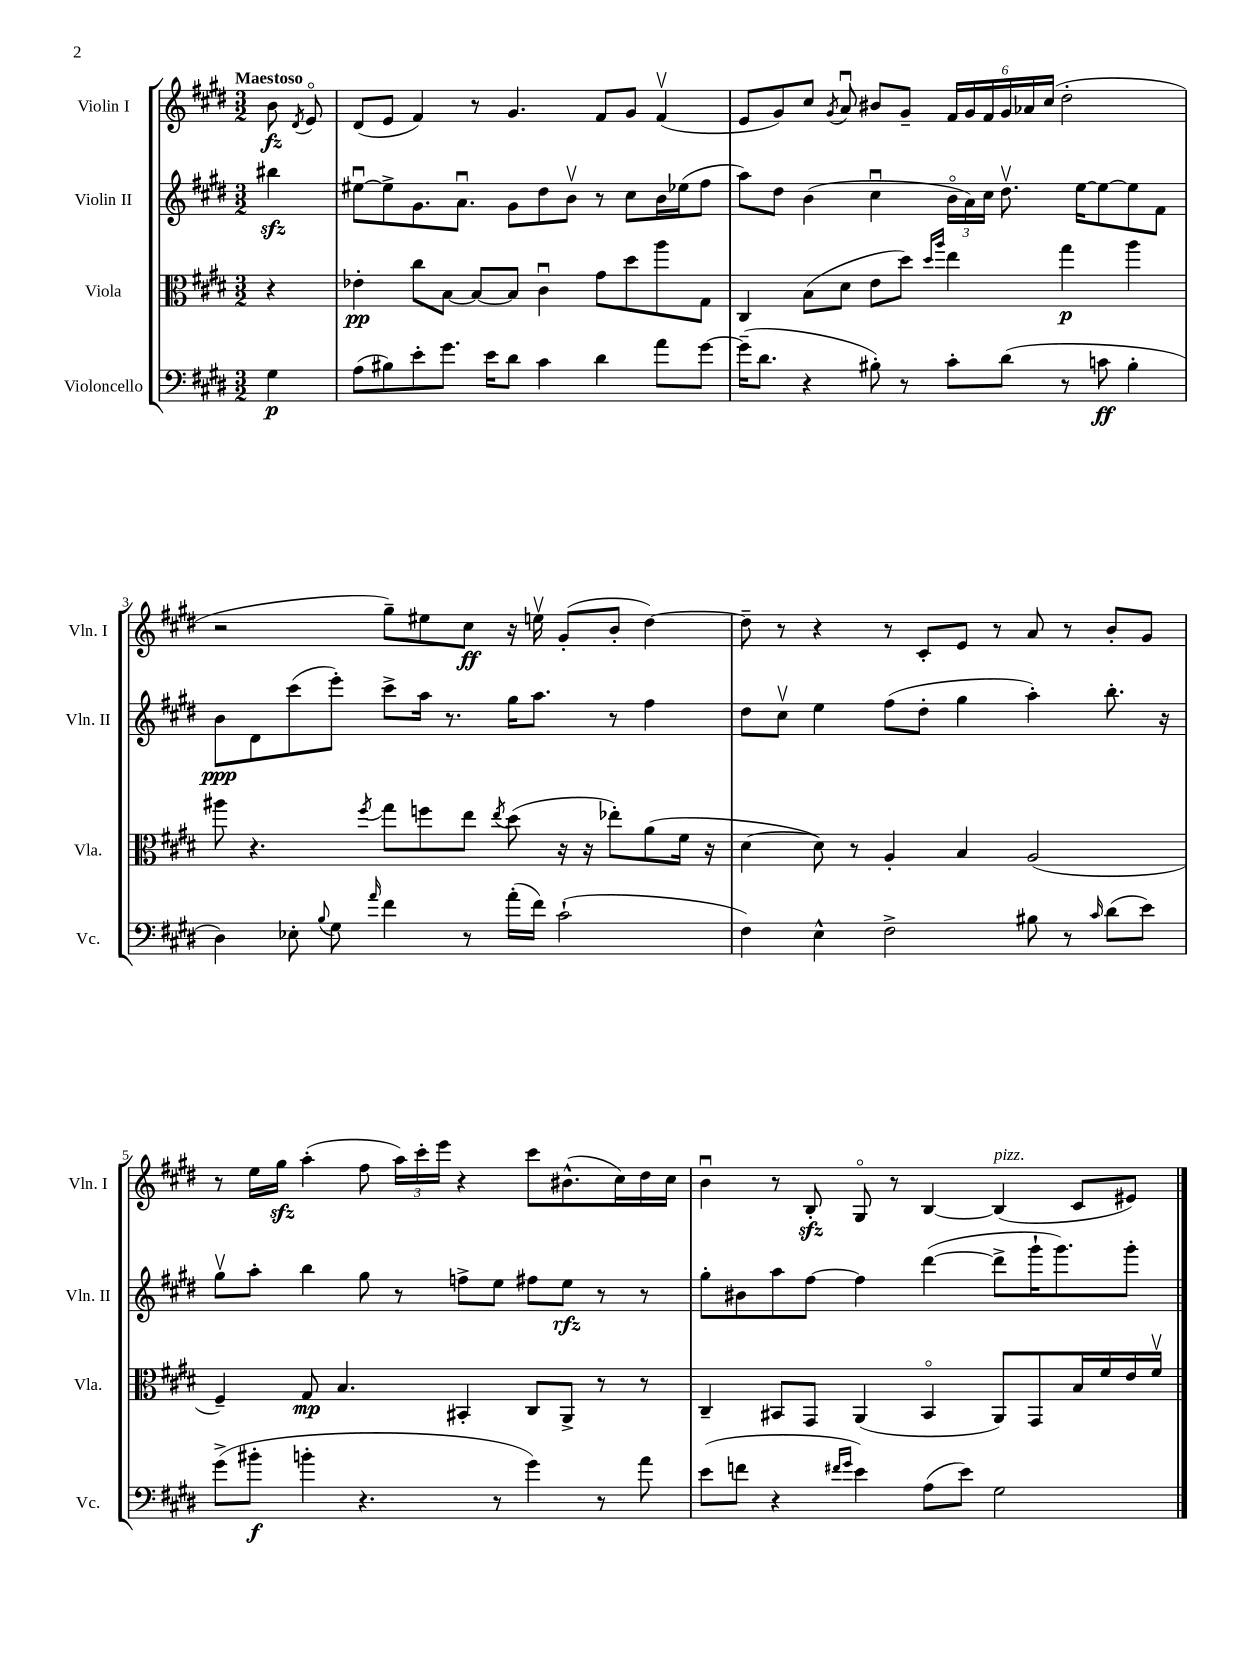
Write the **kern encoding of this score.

**kern	**dynam	**kern	**dynam	**kern	**dynam	**kern	**dynam
*part4	*part4	*part3	*part3	*part2	*part2	*part1	*part1
*staff4	*staff4	*staff3	*staff3	*staff2	*staff2	*staff1	*staff1
*I"Violoncello	*	*I"Viola	*	*I"Violin II	*	*I"Violin I	*
*I'Vc.	*	*I'Vla.	*	*I'Vln. II	*	*I'Vln. I	*
*clefF4	*	*clefC3	*	*clefG2	*	*clefG2	*
*k[f#c#g#d#]	*	*k[f#c#g#d#]	*	*k[f#c#g#d#]	*	*k[f#c#g#d#]	*
*M3/2	*	*M3/2	*	*M3/2	*	*M3/2	*
=	=	=	=	=	=	=	=
!	!	!	!	!	!	!LO:TX:a:B:t=Maestoso	!
4G#\	p	4r	.	4bb#Xzz\	.	8b\	fz
.	.	.	.	.	.	8qd#/	.
.	.	.	.	.	.	8e/	.
=1	=1	=1	=1	=1	=1	=1	=1
(8A\L	.	4e-X'\	pp	[8ee#Xu\L	.	(8d#/L	.
8B#X\)	.	.	.	8ee#^\]	.	8e/J	.
8e'\	.	8cc#\L	.	8.g#\	.	4f#/)	.
8.g#\J	.	[8B\J	.	.	.	.	.
.	.	.	.	8.au\J	.	.	.
.	.	8B/L_	.	.	.	8r	.
16e\KL	.	.	.	.	.	.	.
8d#\J	.	8B/J]	.	8g#\L	.	4.g#/	.
4c#\	.	4c#u\	.	8dd#\	.	.	.
.	.	.	.	8bv\J	.	.	.
4d#\	.	8g#\L	.	8r	.	8f#/L	.
.	.	8dd#\	.	8cc#\L	.	8g#/J	.
8a\L	.	8aa\	.	16b\L	.	(4f#v/	.
.	.	.	.	(16ee-X\J	.	.	.
[8g#\J	.	8G#\J	.	8ff#\J	.	.	.
=2	=2	=2	=2	=2	=2	=2	=2
(16g#~\KL]	.	4C#/	.	8aa\L)	.	8e/L	.
8.d#\J	.	.	.	.	.	.	.
.	.	.	.	8dd#\J	.	8g#/)	.
4r	.	(8B\L	.	(4b\	.	8cc#/J	.
.	.	.	.	.	.	8qg#/	.
.	.	8d#\J	.	.	.	8au/	.
8B#X'\)	.	8e\L	.	4cc#u\	.	8b#X/L	.
8r	.	8dd#\J)	.	.	.	8g#~/J	.
.	.	16qqdd#/LL	.	.	.	.	.
.	.	16qqaa/JJ	.	.	.	.	.
8c#'\L	.	4ee\	.	24b\LL	.	24f#/LL	.
.	.	.	.	24a\)	.	24g#/	.
.	.	.	.	24cc#\JJ	.	24f#/	.
(8d#\J	.	.	.	8.dd#v\	.	24g#/	.
.	.	.	.	.	.	24a-X/	.
.	.	.	.	.	.	(24cc#/JJ	.
8r	.	4gg#\	p	.	.	2dd#'\	.
.	.	.	.	[16ee\KL	.	.	.
8cn\	ff	.	.	8ee\_	.	.	.
4B#'\	.	4aa\	.	8ee\]	.	.	.
.	.	.	.	8f#\J	.	.	.
!!LO:LB:g=z
=3	=3	=3	=3	=3	=3	=3	=3
4D#\)	.	8aa#X\	.	8b\L	ppp	2r	.
.	.	4.r	.	8d#\	.	.	.
8E-X'\	.	.	.	(8ccc#\	.	.	.
8qqB/	.	.	.	.	.	.	.
8G#\	.	.	.	8eee'\J)	.	.	.
16qqa/	.	8qff#/	.	.	.	.	.
4f#\	.	8gg#\L	.	8ccc#^\L	.	8gg#~\L)	.
.	.	8ffn\	.	16aa\Jk	.	8ee#X\	.
.	.	.	.	8.r	.	.	.
8r	.	8ee\J	.	.	.	8cc#\J	ff
.	.	8qee/	.	.	.	.	.
(16a'\LL	.	(8dd#\	.	16gg#\KL	.	16r	.
16f#\JJ)	.	.	.	8.aa\J	.	16eenv\	.
(2c#`\	.	16r	.	.	.	(8g#'/L	.
.	.	16r	.	.	.	.	.
.	.	8ee-X'\L)	.	8r	.	8b'/J	.
.	.	(8a\	.	4ff#\	.	[4dd#\)	.
.	.	16f#\Jk	.	.	.	.	.
.	.	16r	.	.	.	.	.
=4	=4	=4	=4	=4	=4	=4	=4
4F#\)	.	[4d#\	.	8dd#\L	.	8dd#~\]	.
.	.	.	.	8cc#v\J	.	8r	.
4E^^\	.	8d#\])	.	4ee\	.	4r	.
.	.	8r	.	.	.	.	.
2F#^\	.	4A'/	.	(8ff#\L	.	8r	.
.	.	.	.	8dd#'\J	.	8c#'/L	.
.	.	4B/	.	4gg#\	.	8e/J	.
.	.	.	.	.	.	8r	.
8B#X\	.	(2A/	.	4aa'\)	.	8a/	.
8r	.	.	.	.	.	8r	.
16qqc#/	.	.	.	.	.	.	.
(8d#\L	.	.	.	8.bb'\	.	8b'/L	.
8e\J)	.	.	.	.	.	8g#/J	.
.	.	.	.	16r	.	.	.
!!LO:LB:g=z
=5	=5	=5	=5	=5	=5	=5	=5
(8g#^\L	.	4F#~/)	.	8gg#v\L	.	8r	.
8b#X'\J	f	.	.	8aa'\J	.	16ee\LL	.
.	.	.	.	.	.	16gg#zz\JJ	.
4bn'\	.	8G#/	mp	4bb\	.	(4aa'\	.
.	.	4.B/	.	.	.	.	.
4.r	.	.	.	8gg#\	.	8ff#\	.
.	.	.	.	8r	.	24aa\LL)	.
.	.	.	.	.	.	24ccc#'\	.
.	.	.	.	.	.	24eee\JJ	.
.	.	4BB#X'/	.	8ffn^\L	.	4r	.
8r	.	.	.	8ee\J	.	.	.
4g#\)	.	8C#/L	.	8ff#X\L	.	8ccc#\L	.
.	.	8AA^/J	.	8ee\J	rfz	(8.b#X^^\	.
8r	.	8r	.	8r	.	.	.
.	.	.	.	.	.	16cc#\L)	.
8a\	.	8r	.	8r	.	16dd#\	.
.	.	.	.	.	.	16cc#\JJ	.
=6	=6	=6	=6	=6	=6	=6	=6
(8e\L	.	4C#~/	.	8gg#'\L	.	4bu\	.
8fn\J	.	.	.	8b#X\	.	.	.
4r	.	8BB#X/L	.	8aa\	.	8r	.
.	.	8GG#/J	.	[8ff#\J	.	8Bzz'/	.
16qqf#X/LL	.	.	.	.	.	.	.
16qqg#/JJ	.	.	.	.	.	.	.
4e\)	.	(4AA/	.	4ff#\]	.	8G#/	.
.	.	.	.	.	.	8r	.
(8A\L	.	4BB#/	.	([4ddd#\	.	[4B/	.
8e\J)	.	.	.	.	.	.	.
!	!	!	!	!	!	!LO:TX:a:i:t=pizz.	!
2G#\	.	8AA/L)	.	8ddd#^\L]	.	(4B/]	.
.	.	8GG#/	.	16ggg#`\K	.	.	.
.	.	.	.	8.ggg#\)	.	.	.
.	.	16B/L	.	.	.	8c#/L	.
.	.	16f#/	.	.	.	.	.
.	.	16e/	.	8ggg#'\J	.	8e#X/J)	.
.	.	16f#v/JJ	.	.	.	.	.
==	==	==	==	==	==	==	==
*-	*-	*-	*-	*-	*-	*-	*-
